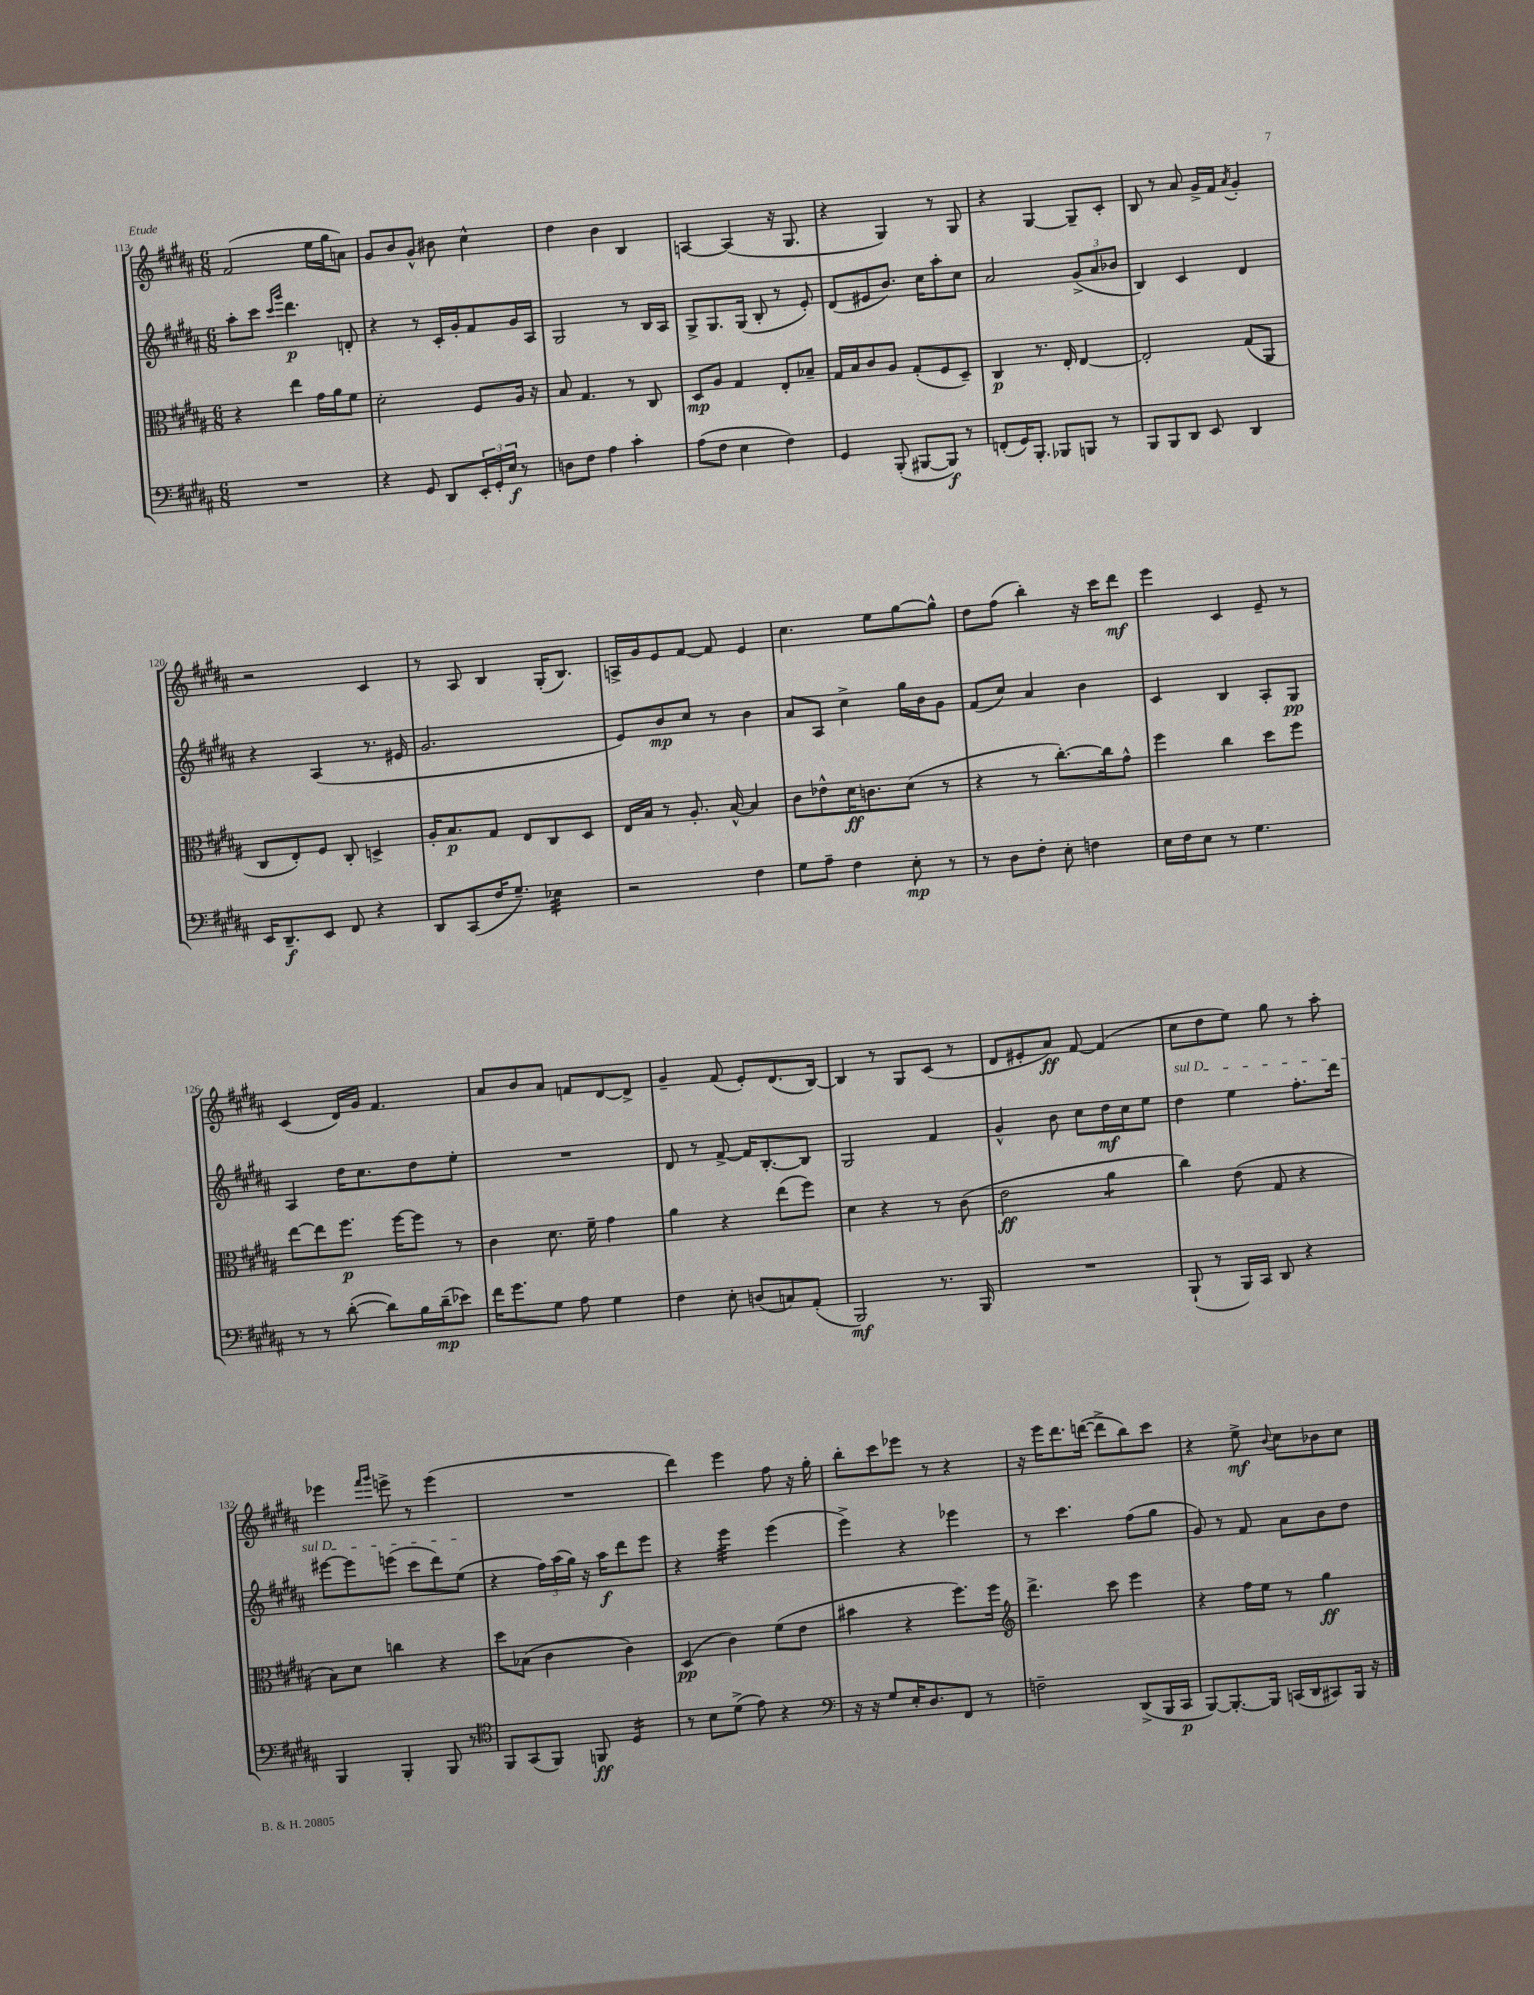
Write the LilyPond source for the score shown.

<<
\new StaffGroup <<
\new Staff = "s0" {
    \clef treble \key b \major \numericTimeSignature \time 6/8
    fis'2( e''16 gis''16 a'8) |
    gis'8 b'8 gis'8-^ bis'8 cis''4-^ |
    dis''4 b'4 b4 |
    a4~ a4( r16 gis8. |
    r4 gis4) r8 gis8 |
    r4 gis4~ gis8-- cis'8-. |
    b8 r8 ais'8 gis'16-> fis'16 \acciaccatura { ais'8 } gis'4-. |
    r2 cis'4 |
    r8 ais8 b4 gis16-.( b8.) |
    a16-> gis'16 e'8 fis'8~ fis'8 e'4 |
    cis''4. e''8 gis''8~ gis''8-^ |
    dis''8 fis''8( b''4-.) r16 cis'''16 dis'''8\mf |
    e'''4 cis'4 e'8-- r8 |
    cis'4( dis'16) gis'16 fis'4. |
    ais'8 b'8 ais'8 f'8 dis'8~ dis'8-> |
    gis'4-- fis'8( e'8-.) dis'8.( b16~) |
    b4 r8 gis8 cis'8( r8 |
    dis'8 eis'8-. ais'8\ff) fis'8~ fis'4( |
    cis''8 dis''8 e''8) gis''8 r8 ais''8-. |
    ees'''4 \grace { fis'''16 gis'''16 } e'''8-> r8 e'''4( |
    R2. |
    dis'''4) e'''4 fis''8 r16 gis''16-. |
    b''8-. cis'''8 ees'''8 r8 r4 |
    r16 e'''16 dis'''8. d'''16~( d'''8-> b''8) cis'''8 |
    r4 e''8->\mf \appoggiatura { b'8 } cis''8 bes'8 cis''8 \bar "|." |
}
\new Staff = "s1" {
    \clef treble \key b \major \numericTimeSignature \time 6/8
    ais''8-. cis'''8 \grace { cis'''16 gis'''16 } dis'''4.\p d'8-. |
    r4 r8 cis'16-. gis'16-. fis'8 gis'16 ais16 |
    gis2 r8 b16 ais16 |
    gis8-> gis8. gis16( b8-. r8 e'8-.) |
    dis'8( eis'8 b'8.) cis''16 ais''8-. cis''8 |
    ais'2 \tuplet 3/2 { gis'8->( ais'8 bes'8 } |
    b4) cis'4 dis'4 |
    r4 ais4( r8. eis'16 |
    gis'2. |
    e'8) b'8\mp cis''8 r8 b'4 |
    ais'8 ais8 cis''4-> gis''16 b'16 gis'8 |
    fis'8( cis''8) ais'4 b'4 |
    cis'4 b4 ais8-. gis8\pp |
    ais4 dis''16 cis''8. dis''8 e''8-. |
    R2. |
    dis'8 r8 fis'8~-> fis'16 b8.~-. b8 |
    gis2 fis'4 |
    gis'4-^ b'8 cis''8 dis''16\mf cis''16 e''8 |
    \once \override TextSpanner.bound-details.left.text = \markup { \italic "sul D" } dis''4\startTextSpan e''4 fis''8.-. dis'''16 |
    eis'''8~ eis'''8 e'''8( cis'''8 dis'''8) e''8\stopTextSpan( |
    r4 \tuplet 3/2 { fis''16) ais''16( gis''16) } r16 ais''16\f dis'''8 e'''8 |
    r4 e'''4:32 e'''4( |
    e'''4->) r4 ees'''4 |
    r8 cis'''4. fis''8( gis''8 |
    gis'8) r8 fis'8 ais'8 b'8 dis''8 \bar "|." |
}
\new Staff = "s2" {
    \clef alto \key b \major \numericTimeSignature \time 6/8
    r4 e''4 gis'16 ais'16 fis'8 |
    dis'2-. fis8 ais16 r16 |
    b8 gis4. r8 cis8 |
    dis8\mp ais8 gis4 e8-. bes8-- |
    gis16 b16 cis'8 ais8 gis8-.( fis8 dis8--) |
    cis4\p r8. e16-. e4~ |
    e2-. gis8( ais,8 |
    cis8 e8-.) fis8 cis8-. d4-> |
    ais16-. b8.\p gis8 e8 cis8 dis8 |
    e16 b16 r8 ais8.-. b16~-^ b4 |
    cis'8 ees'8-^ dis'16\ff c'8. dis'8( r8 |
    r4 r8 cis''8.~-.) cis''16 gis'8-^ |
    fis''4 cis''4 dis''8 fis''8 |
    e''8~ e''8 fis''8.\p fis''16~ fis''8 r8 |
    cis'4 dis'8. fis'16-- gis'4 |
    ais'4 r4 e''8( fis''8) |
    dis'4 r4 r8 cis'8( |
    e'2\ff ais'4:8 |
    cis''4) e'8( gis8 r4 |
    b8) dis'8 c''4 r4 |
    dis''8 bes8( cis'4 cis'4) |
    dis4\pp( cis'4) fis'8( e'8 |
    bis'4 r4 fis''8.) fis''16 |
    \clef treble dis'''4.-> cis'''8 e'''4 |
    r4 fis''16 e''16 r8 gis''4\ff \bar "|." |
}
\new Staff = "s3" {
    \clef bass \key b \major \numericTimeSignature \time 6/8
    R2. |
    r4 gis,8 dis,8 \tuplet 3/2 { e,16-. gis,16-. e16\f } r8 |
    d8 fis8 ais4 cis'4-. |
    ais8( fis8 e4 fis4) |
    gis,4 b,,8-.( bis,,8~ bis,,8\f) r8 |
    f,8-.( gis,16) b,,8.-. bes,,8 b,,8 r8 |
    b,,8 b,,8 dis,8 e,8 dis,4 |
    e,16 dis,8.--\f e,8 fis,8 r4 |
    dis,8 cis,8( fis16 gis8.--) ees4:32 |
    r2 fis4 |
    gis8 ais8-- fis4 e8-.\mp r8 |
    r8 dis8 fis8-. e8-. f4 |
    e16 fis16 e8 r8 gis4. |
    r8 r8 dis'8~-.( dis'8) b16 dis'16--\mp( ees'8) |
    fis'16 gis'8. gis8 ais8 gis4 |
    fis4 e8-. d8( c8) ais,8-.( |
    b,,2\mf) r8. b,,16 |
    R2. |
    b,,8-!( r8 b,,16) cis,16 dis,8 r4 |
    b,,4 b,,4-. b,,8 r8 |
    \clef tenor fis,8 gis,8( fis,8) f,8\ff dis4:16 |
    r8 b8 dis'8->( e'8) r4 |
    \clef bass r16 r16 gis8 e16-. dis8. fis,8 r8 |
    f2-- dis,8->( b,,16 cis,16\p |
    b,,8~) b,,8.~-. b,,16 c,16( dis,16 cis,8) b,,16 r16 \bar "|." |
}
>>
>>
\layout { \context { \Score currentBarNumber = #113 } }
